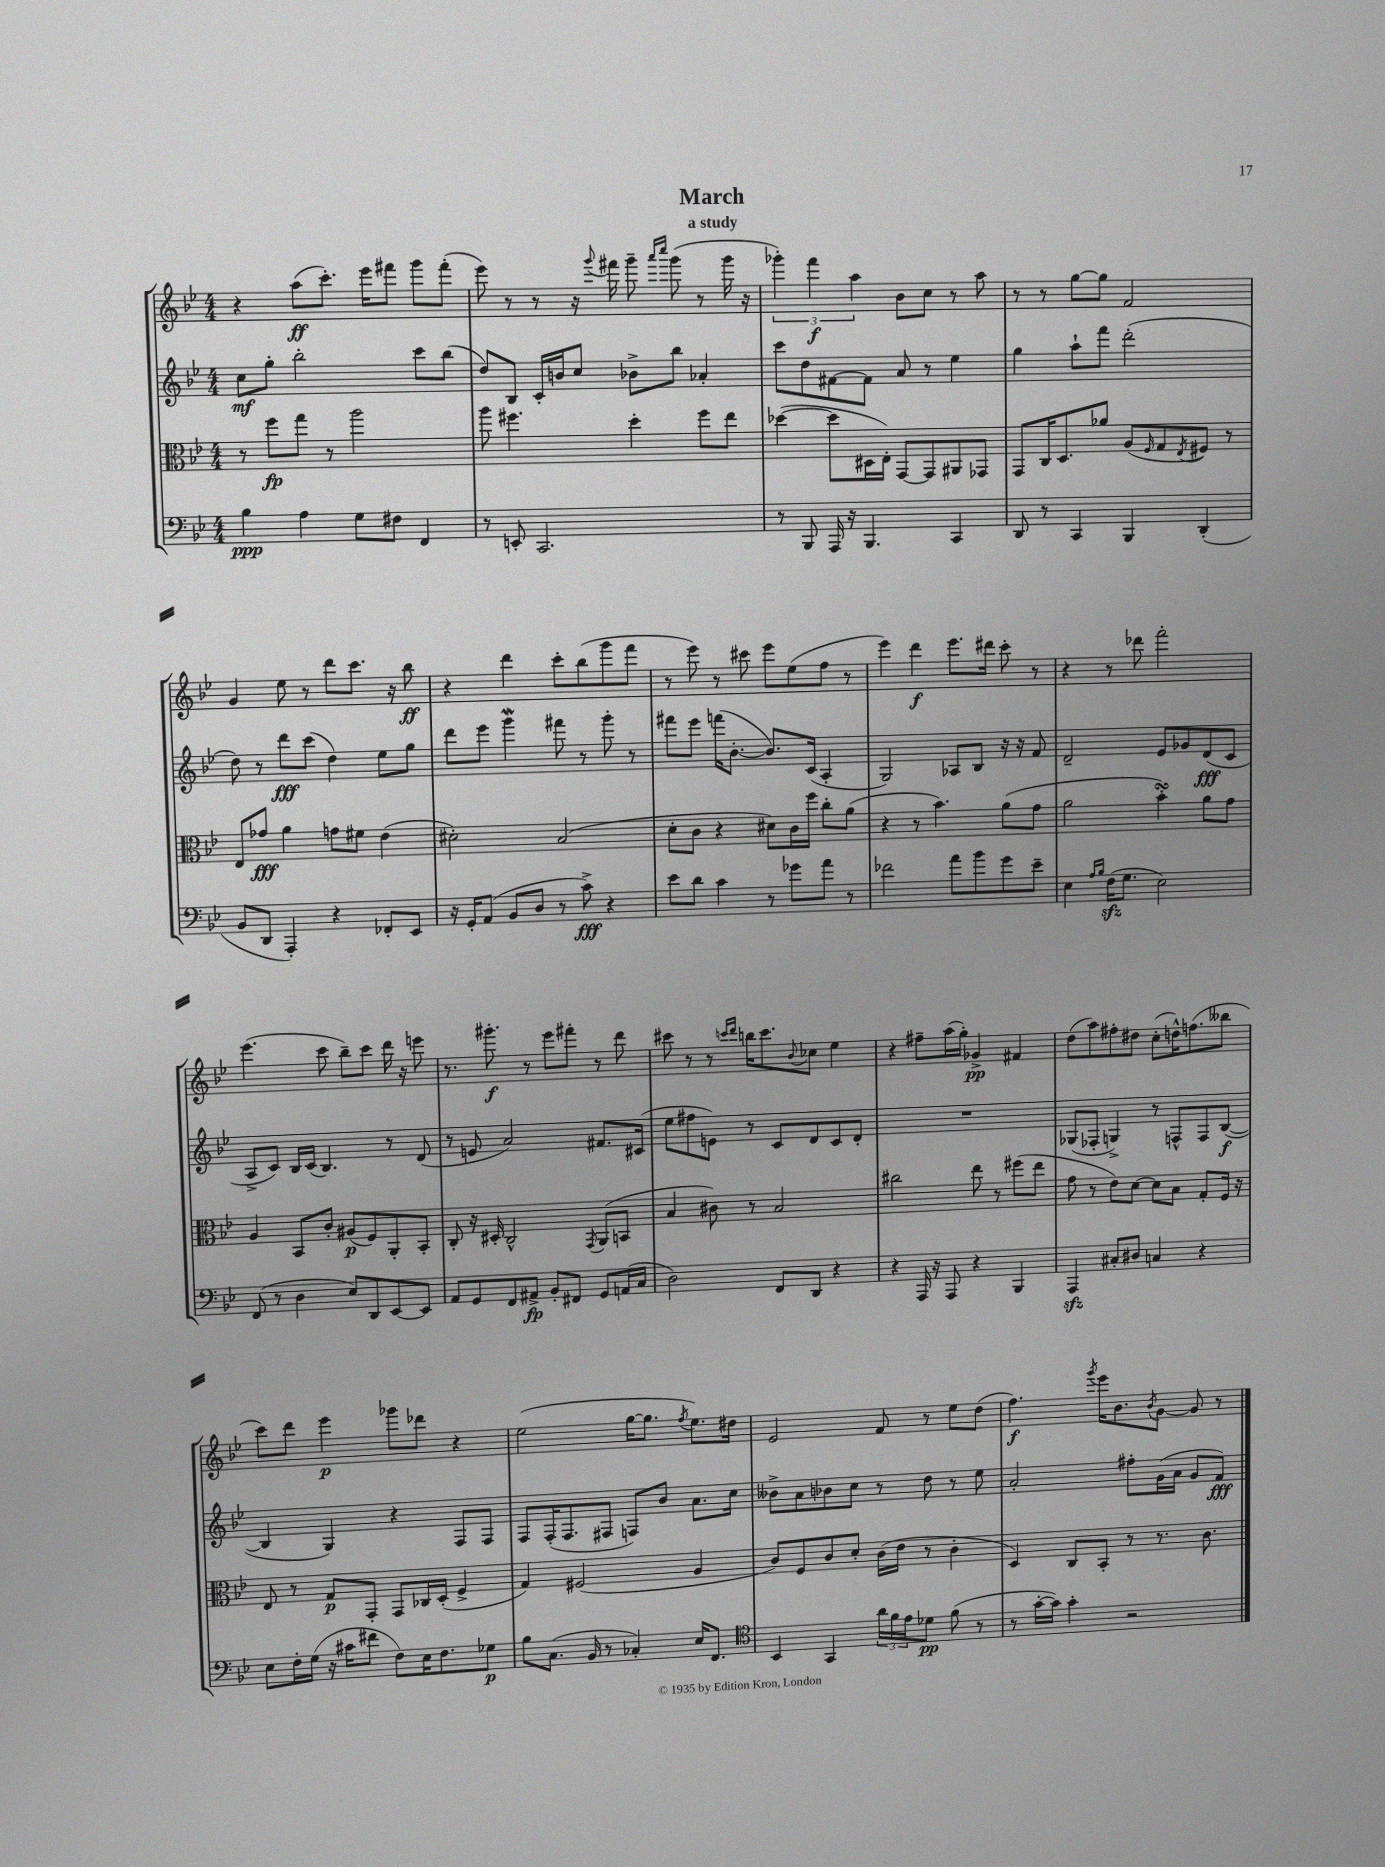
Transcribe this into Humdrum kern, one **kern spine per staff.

**kern	**kern	**kern	**kern
*staff4	*staff3	*staff2	*staff1
*clefF4	*clefC3	*clefG2	*clefG2
*k[b-e-]	*k[b-e-]	*k[b-e-]	*k[b-e-]
*M4/4	*M4/4	*M4/4	*M4/4
4B-	8r	8cc	4r
.	8ff	8gg'	.
4A	8gg	2bb-'	(8aa
.	8r	.	8.ccc')
8G	2aa	.	.
.	.	.	16eee-
8F#	.	.	8fff#
4FF	.	8ccc	8ggg
.	.	(8bb-	(8fff#'
=	=	=	=
8r	8aa	8dd)	8eee-)
8EE'	4.ff#	8B-	8r
2.CC	.	16c'	8r
.	.	16b	.
.	.	8cc	16r
.	.	.	8qqggg
.	.	.	16fff#
.	4dd'	8b-^	8ggg~
.	.	.	16qqaaa
.	.	.	16qqcccc
.	.	8bb-	(8ggg
.	8ff#	4a-'	8r
.	8ee-	.	16ggg
.	.	.	16r
=	=	=	=
8r	([4dd-	8ccc	6ggg-')
8BBB-	.	8dd	.
.	.	.	6fff
16AAA	8dd-]	[8f#	.
16r	.	.	.
.	.	.	6aa
4.BBB-	16D#	8f#]	.
.	16E-')	.	.
.	[8GG	8a	8b-
.	8GG]	8r	8cc
4CC	8AA#	4ee-	8r
.	8GG-	.	8aa
=	=	=	=
8DD	8GG	4gg	8r
8r	16C	.	8r
.	8.D	.	.
4CC	.	8aa`	[8gg
.	8a-	8fff	8gg]
4BBB-	(8A	(2ddd'	2f
.	16qqF	.	.
.	8G	.	.
.	8qE-	.	.
(4DD'	8F#)	.	.
.	8r	.	.
=	=	=	=
8BB-	8E-	8dd)	4g
8DD	8g-	8r	.
4AAA')	4a	8ddd	8ee-
.	.	(8ccc	8r
4r	8g	4dd)	8ddd
.	8f#	.	8.ccc
8FF-'	(4e-	8ee-	.
.	.	.	16r
8EE-	.	8gg	8bb-
=	=	=	=
16r	2d#')	8ddd	4r
16GG'	.	.	.
(8AA	.	8eee-	.
8BB-	.	4ggg	4ddd
8D	.	.	.
8r	(2B-	8fff#	8ccc'
8c^)	.	8r	(8bb-
4r	.	8ggg'	8ggg
.	.	8r	8fff
=	=	=	=
8e-	8d'	8fff#	8r
8d	8c	8eee-	8eee-)
4c	4r	(16fff	8r
.	.	[8.b-'	.
.	.	.	8ccc#
8r	8d#)	8.b-])	8eee-
8g-	16c	.	(8ee-
.	16ff	(16c	.
8a	8cc'	4A'	8ff
8r	(8a	.	8r
=	=	=	=
2f-	4r	2G)	4eee-)
.	8r	.	4ddd
.	4.b-)	.	.
8a	.	8A-	8.eee-
8b-	.	8B-	.
.	.	.	16ddd#
8g	(8a	16r	8ccc'
.	.	16r	.
8e-~	8g	8f	8r
=	=	=	=
4E-	2a	2d~	4r
16qqA	.	.	.
16qqB-	.	.	.
(16F	.	.	8r
8.G	.	.	.
.	.	.	8ddd-
2E-)	4b-')	8e-	2fff'
.	.	8g-	.
.	8a	(8d	.
.	8g	8c	.
=	=	=	=
(8FF	4A	8A^	(4.eee-
8r	.	8c)	.
4D	8BB-	16B-	.
.	.	(16c	.
.	8c'	4.B-)	8ccc
8E-)	(8A#	.	8bb-~)
8DD	8F)	.	8ccc
[8EE-	8AA'	8r	16ddd
.	.	.	16r
8EE-]	8BB-'	(8d	8eee
=	=	=	=
8AA	8C'	8r	8.r
8GG	16r	8e	.
.	16D#'	.	8.ggg#'
8FF	2C^^	2a)	.
8AA#^	.	.	8r
8BB-'	.	.	8eee-
8FF#	.	.	8fff#'
.	8qGG	.	.
8GG	(8AA	8.f#	8r
(16AA	8BB	.	8ddd
16C	.	(16c#	.
=	=	=	=
2D)	4B-	8ee-	8ccc#
.	.	8ff#	8r
.	8c#)	8e)	8r
.	.	.	16qqccc
.	.	.	16qqddd
.	8r	8r	16bb
.	.	.	8.ccc
8FF	2B-	8c	.
.	.	.	8qqb-
8DD	.	8d	8cc-
4r	.	8c	4ee-
.	.	8d'	.
=	=	=	=
4r	2cc#	1r	4r
16AAA	.	.	8ff#~
16r	.	.	.
8AAA	.	.	(16aa
.	.	.	16gg')
4r	8ee-	.	4g-^
.	8r	.	.
4BBB-	(8ff#	.	4f#
.	8ee-	.	.
=	=	=	=
4AAA	8g	(8G-	(8dd
.	8r	8F-'	8aa)
8C#'	8e-)	4G^)	8ff#'
8D#	[8d	.	8dd#
4C	8d]	8r	(8cc'
.	8B-	8F^^	16dd^^)
.	.	.	(8.ff
4r	8G'	8F	.
.	16F	([8B-	8bb--
.	16r	.	.
=	=	=	=
8E-	8E-	4B-]	8ccc)
16F'	8r	.	8ddd
(16G	.	.	.
16r	8G	4G)	4eee-
16c#	.	.	.
8f#	8GG'	.	.
8F)	8GG	4r	8ggg-
16E-	16C-	.	8ddd-
8.F	(16D'	.	.
.	4F^	8F	4r
8G-	.	8F	.
=	=	=	=
8B-	4G)	8F	(2ee-
(8.C	.	(16F'	.
.	.	8.F	.
.	(2F#	.	.
16BB-	.	.	.
8r	.	8F#	.
4C-')	.	8F)	[16gg
.	.	.	8.gg]
.	.	8b-	.
.	.	.	8qff
16E-	4A	8.a	8.ee-)
8.FF	.	.	.
.	.	16cc	16dd#
=	=	=	=
*clefC4	*	*	*
4BB-	8c)	8b--^	2e-
.	8F	8a	.
4GG	8c	8b-	.
.	8d'	8cc	.
24a	(16c	8r	8f
24f	.	.	.
.	16e-	.	.
24e-	.	.	.
8d-	8r	8dd	8r
(8f	4c'	8r	8ee-
8r	.	8ee-	(8dd
=	=	=	=
8r	4D)	2a'	4.ff)
[16g'	.	.	.
16g])	.	.	.
4g'	8C	.	.
.	.	.	8qggg
.	8BB-'	.	16eee-
.	.	.	8.b-
2r	8r	8ff#'	.
.	.	.	8qb-
.	8.r	(16g	[8g
.	.	16a	.
.	.	8g	8g]
.	8.c	.	.
.	.	8f)	8r
==	==	==	==
*-	*-	*-	*-
